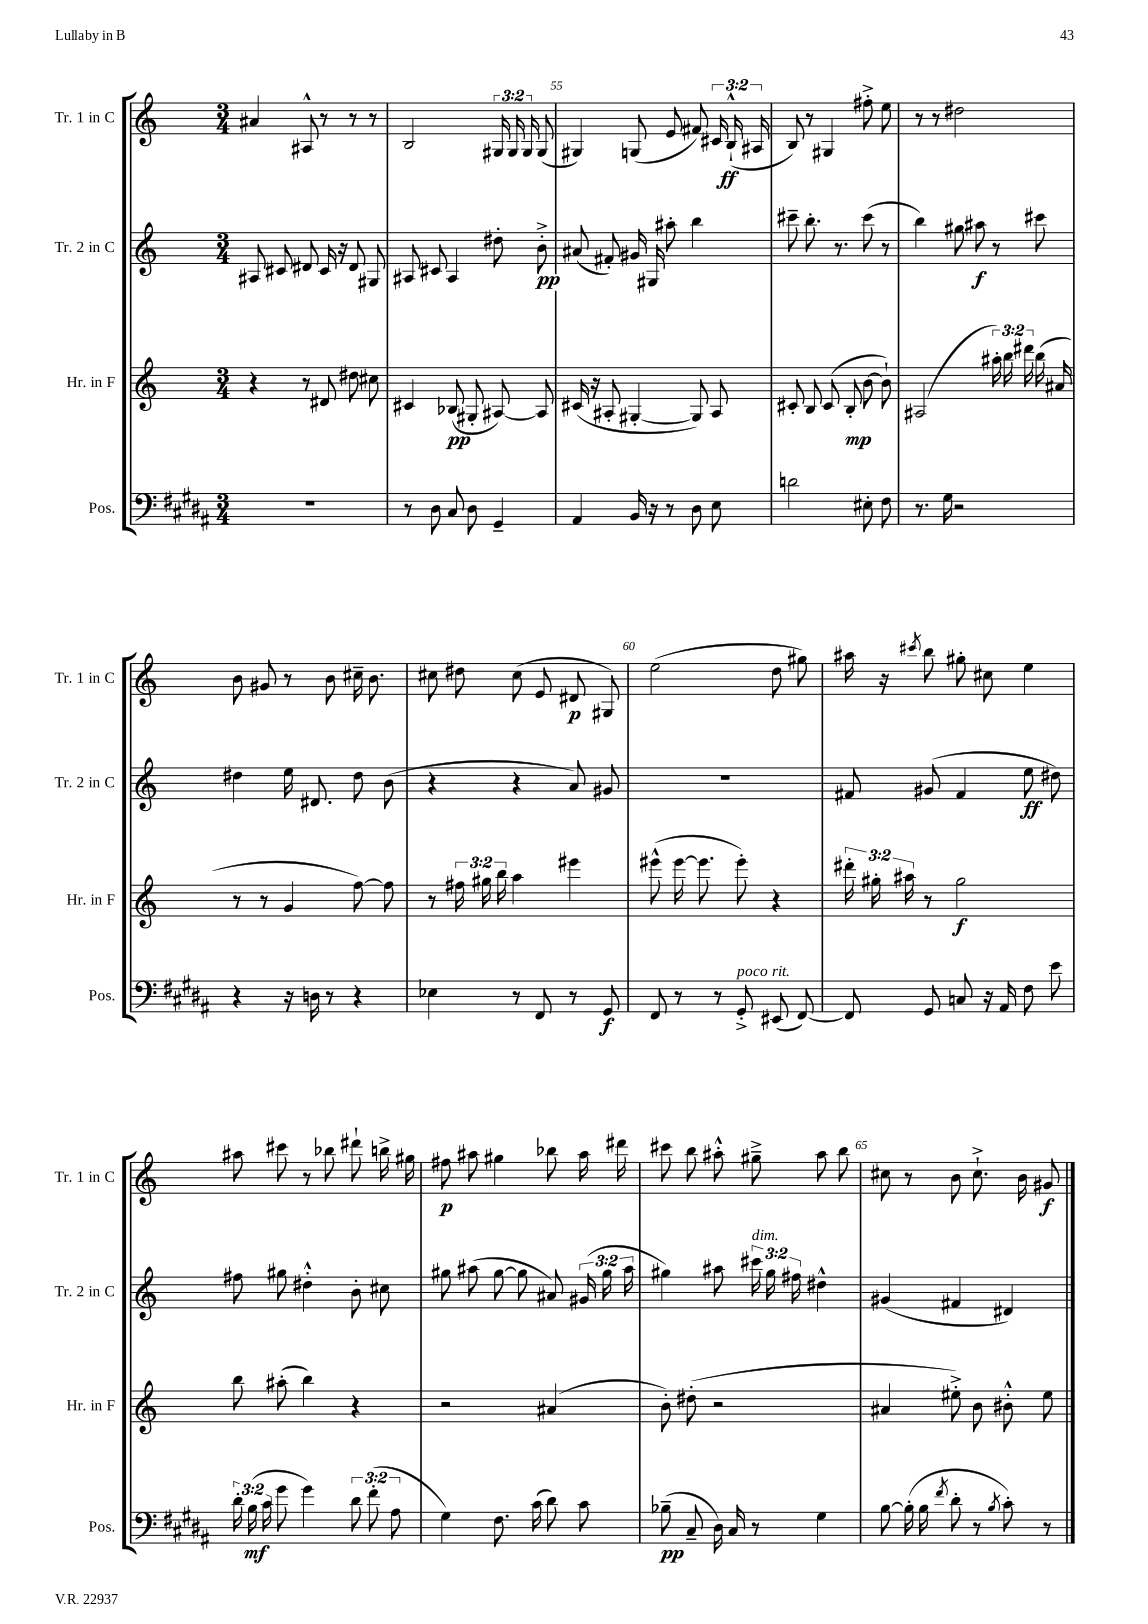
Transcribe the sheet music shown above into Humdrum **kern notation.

**kern	**kern	**kern	**kern
*staff4	*staff3	*staff2	*staff1
*clefF4	*clefG2	*clefG2	*clefG2
*k[f#c#g#d#a#]	*k[]	*k[]	*k[]
*M3/4	*M3/4	*M3/4	*M3/4
2.r	4r	8A#/	4a#/
.	.	8c#/	.
.	8r	8d#/	8A#^^/
.	8d#/	16c#/	8r
.	.	16r	.
.	8dd#\	8d#/	8r
.	8cc#\	8G#/	8r
=	=	=	=
8r	4c#/	8A#/	2B/
8D#\	.	8c#/	.
8C#/	(8B-/	4A#/	.
8D#\	8G#'/	.	.
4GG#~/	[8A#/)	8dd#'\	24G#/
.	.	.	24G#/
.	.	.	24G#/
.	8A#/]	8b'^\	(8G#/
=	=	=	=
4AA#/	(16c#/	(8a#/	4G#/)
.	16r	.	.
.	8A#'/	8f#'/)	.
16BB/	[4G#'/	16g#/	(8G/
16r	.	16G#/	.
8r	.	8aa#'\	8e/
8D#\	8G#/])	4bb\	8f#/)
8E\	8A#/	.	24c#/
.	.	.	(24B`^^/
.	.	.	24A#/
=	=	=	=
2d\	8c#'/	8ccc#~\	8B/)
.	8B/	8.bb'\	8r
.	(8c#/	.	4G#/
.	.	8.r	.
.	8B'/	.	.
8E#'\	[8b\	(8ccc#\	8ff#'^\
8F#\	8b`\])	8r	8ee\
=	=	=	=
8.r	(2A#/	4bb\)	8r
.	.	.	8r
16G#\	.	.	.
2r	.	8gg#\	2dd#\
.	.	8aa#\	.
.	24aa#'\)	8r	.
.	24bb\	.	.
.	24ddd#\	.	.
.	(16bb\	8ccc#\	.
.	16a#/	.	.
=	=	=	=
4r	8r	4dd#\	8b\
.	8r	.	8g#/
16r	4g/	16ee\	8r
16D\	.	8.d#/	.
8r	.	.	8b\
4r	[8ff\)	8dd#\	16cc#~\
.	.	.	8.b\
.	8ff\]	(8b\	.
=	=	=	=
4E-\	8r	4r	8cc#\
.	24ff#\	.	8dd#\
.	24gg#\	.	.
.	24bb\	.	.
8r	4aa\	4r	(8cc#\
8FF#/	.	.	8e/
8r	4eee#\	8a/)	8d#/
8GG#/	.	8g#/	8G#/)
=	=	=	=
8FF#/	(8eee#^^\	2.r	(2ee\
8r	[16eee#\	.	.
.	8.eee#\]	.	.
8r	.	.	.
8GG#'^/	8eee#'\)	.	.
(8EE#/	4r	.	8dd\
[8FF#/)	.	.	8gg#\)
=	=	=	=
8FF#/]	24ddd#'\	8f#/	16aa#\
.	24gg#'\	.	.
.	.	.	16r
.	24aa#\	.	.
.	.	.	8qccc#/
8GG#/	8r	(8g#/	8bb\
8C/	2gg#\	4f#/	8gg#'\
16r	.	.	8cc#\
16AA#/	.	.	.
8F#\	.	8ee\	4ee\
8e\	.	8dd#\)	.
=	=	=	=
24d#'\	8bb\	8ff#\	8aa#\
(24B\	.	.	.
24c#\	.	.	.
8g#\	(8aa#'\	8gg#\	8ccc#\
4g#\)	4bb\)	4dd#'^^\	8r
.	.	.	8bb-\
12d#\	4r	8b'\	8ddd#`\
(12f#'\	.	.	.
.	.	8cc#\	16bb^\
12A#\	.	.	.
.	.	.	16gg#\
=	=	=	=
4G#\)	2r	8gg#\	8ff#\
.	.	(8aa#\	8aa#\
8.F#\	.	[8gg#\	4gg#\
.	.	8gg#\]	.
(16c#\	.	.	.
8d#\)	(4a#/	8a#/)	8bb-\
8c#\	.	(24g#/	16aa#\
.	.	24gg#\	.
.	.	.	16ddd#\
.	.	24aa#\	.
=	=	=	=
(8B-~\	8b'\)	4gg#\)	8ccc#\
8C#~/	(8dd#'\	.	8bb\
16D#\)	2r	8aa#\	8aa#'^^\
16C#/	.	.	.
8r	.	24ccc#\	8gg#~^\
.	.	24gg#\	.
.	.	24ff#\	.
4G#\	.	4dd#^^\	8aa#\
.	.	.	8bb\
=	=	=	=
[8B\	4a#/	(4g#/	8cc#\
(16B'\]	.	.	8r
16B\	.	.	.
8qf#/	.	.	.
8d#'\	8ee#'^\)	4f#/	8b\
8r	8b\	.	8.cc#`^\
8qB/	.	.	.
8c#'\)	8b#'^^\	4d#/)	.
.	.	.	16b\
8r	8ee#\	.	8g#/
==	==	==	==
*-	*-	*-	*-
